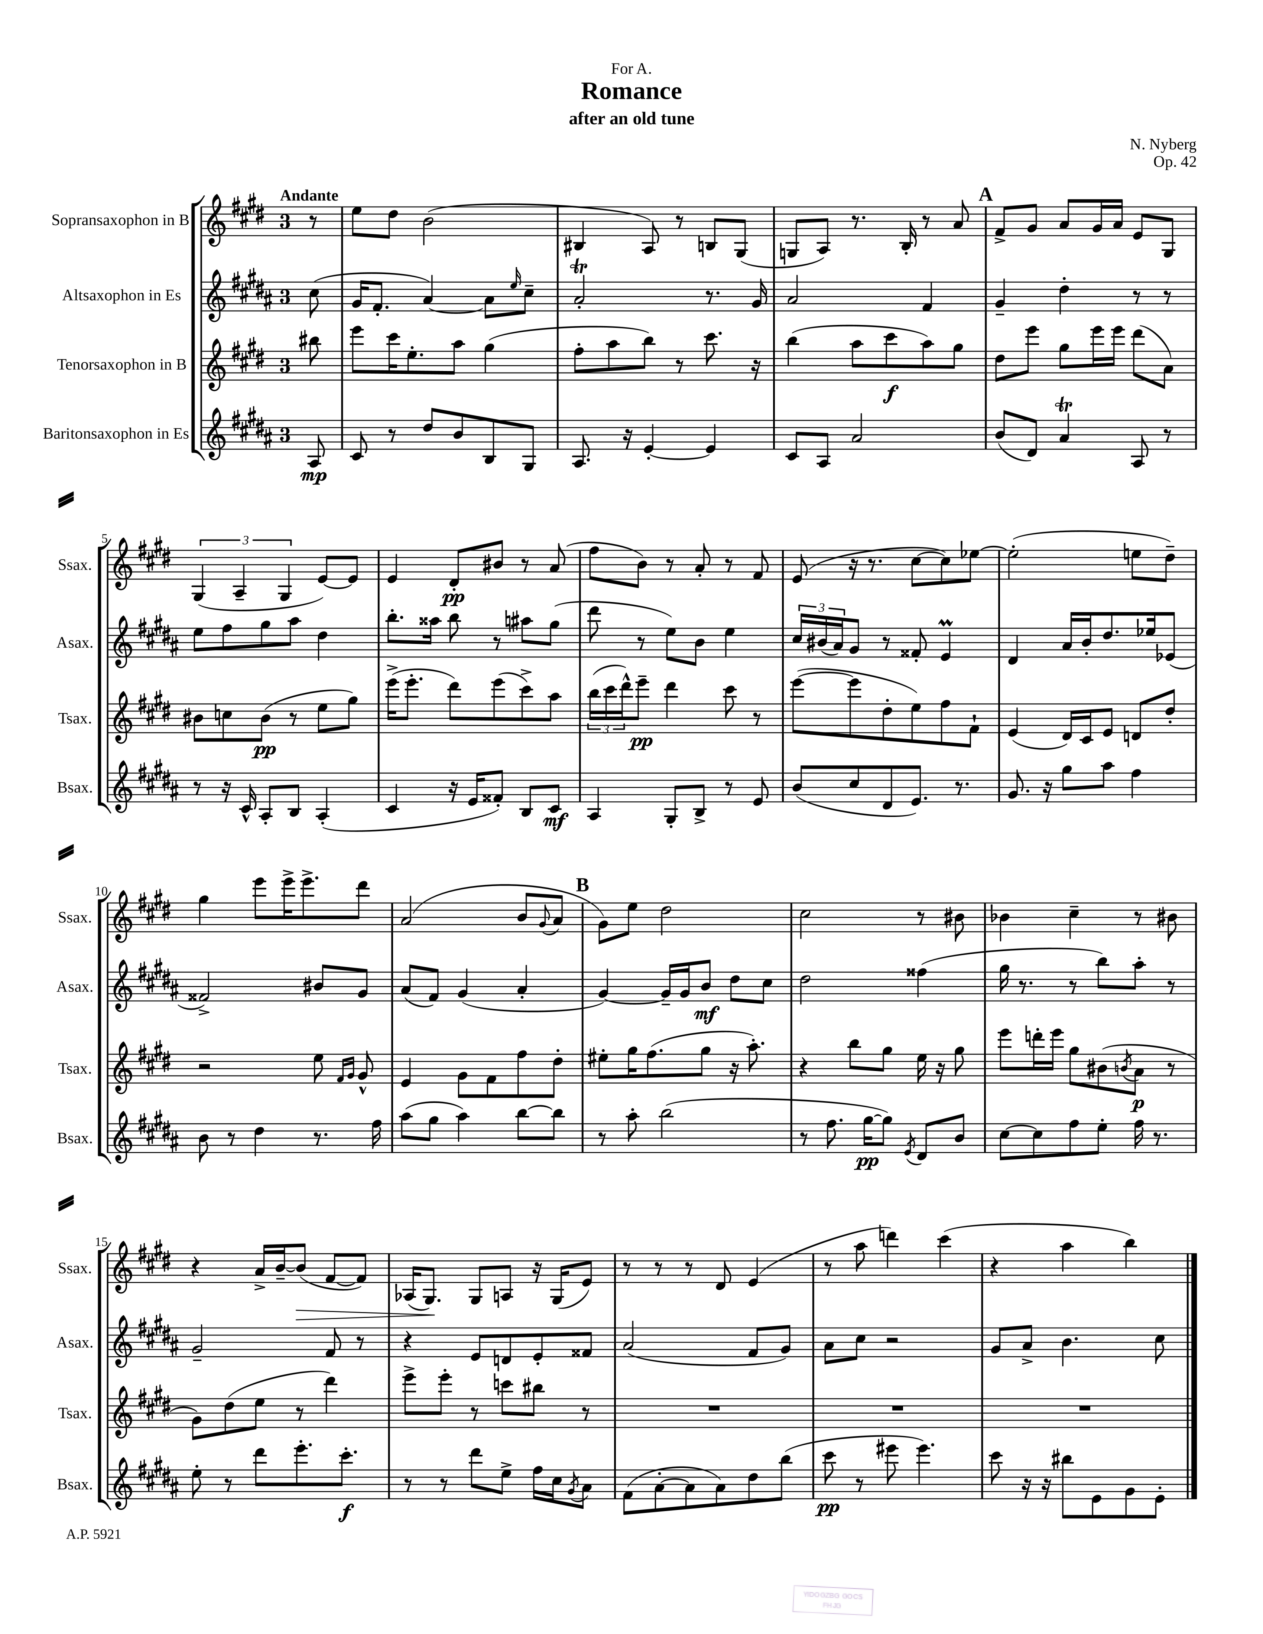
\header { title = "Romance" composer = "N. Nyberg" subtitle = "after an old tune" dedication = "For A." opus = "Op. 42" }
<<
\new StaffGroup <<
\new Staff = "s0" \with { instrumentName = "Sopransaxophon in B" shortInstrumentName = "Ssax." } {
    \clef treble \key e \major \once \override Staff.TimeSignature.style = #'single-digit \time 3/4 \partial 8 \tempo "Andante"
    r8 |
    e''8 dis''8 b'2( |
    bis4 a8) r8 b8 gis8( |
    g8 a8) r8. b16-. r8 a'8 |
    \mark \markup { \bold "A" } fis'8-> gis'8 a'8 gis'16 a'16 e'8 gis8 |
    \tuplet 3/2 { gis4( a4-- gis4 } e'8~) e'8 |
    e'4 dis'8-.\pp bis'8 r8 a'8( |
    fis''8 b'8) r8 a'8-. r8 fis'8 |
    e'8( r16 r8. cis''8~ cis''8) ees''8~ |
    ees''2-.( e''8 dis''8--) |
    gis''4 e'''8 e'''16-> e'''8.-> dis'''8 |
    a'2( b'8 \appoggiatura { gis'8 } a'8 |
    \mark \markup { \bold "B" } gis'8) e''8 dis''2 |
    cis''2 r8 bis'8 |
    bes'4 cis''4-- r8 bis'8 |
    r4 a'16-> b'16~-- b'8\>( fis'8~ fis'8) |
    aes16( gis8.\!) gis8 a8 r16 gis16( e'8) |
    r8 r8 r8 dis'8 e'4( |
    r8 a''8 d'''4) cis'''4( |
    r4 a''4 b''4) \bar "|." |
}
\new Staff = "s1" \with { instrumentName = "Altsaxophon in Es" shortInstrumentName = "Asax." } {
    \clef treble \key b \major \once \override Staff.TimeSignature.style = #'single-digit \time 3/4 \partial 8
    cis''8( |
    gis'16 fis'8.-. ais'4~) ais'8 \grace { e''16 } cis''8-- |
    ais'2-.\trill r8. gis'16 |
    ais'2 fis'4 |
    \mark \markup { \bold "A" } gis'4-- dis''4-. r8 r8 |
    e''8 fis''8 gis''8 ais''8 dis''4 |
    b''8.-. aisis''16 b''8 r8 ais''8 gis''8( |
    dis'''8 r8 e''8) b'8 e''4 |
    \tuplet 3/2 { cis''16 bis'16( ais'16) } gis'8 r8 fisis'8-. e'4\prall |
    dis'4 ais'16 b'16-. dis''8. ees''16 ees'8( |
    fisis'2->) bis'8 gis'8 |
    ais'8( fis'8) gis'4( ais'4-. |
    \mark \markup { \bold "B" } gis'4~) gis'16-- gis'16 b'8\mf dis''8 cis''8 |
    dis''2 fisis''4( |
    gis''16 r8. r8 b''8) ais''8-. r8 |
    gis'2-- fis'8 r8 |
    r4 e'8 d'8 e'8-. fisis'8 |
    ais'2( fis'8 gis'8) |
    ais'8 cis''8 r2 |
    gis'8 ais'8-> b'4. cis''8 \bar "|." |
}
\new Staff = "s2" \with { instrumentName = "Tenorsaxophon in B" shortInstrumentName = "Tsax." } {
    \clef treble \key e \major \once \override Staff.TimeSignature.style = #'single-digit \time 3/4 \partial 8
    bis''8 |
    e'''8 cis'''16 e''8.-. a''8 gis''4( |
    fis''8-. a''8 b''8) r8 cis'''8. r16 |
    b''4( a''8 cis'''8\f a''8) gis''8 |
    \mark \markup { \bold "A" } dis''8 e'''8 gis''8 e'''16 e'''16 dis'''8( a'8) |
    bis'8 c''8 bis'8\pp( r8 e''8 gis''8) |
    e'''16->( e'''8.-. dis'''8) e'''8( cis'''8->) a''8 |
    \tuplet 3/2 { b''16( cis'''16 dis'''16-^) } e'''8--\pp dis'''4 cis'''8 r8 |
    e'''8~( e'''8 dis''8-. e''8) fis''8 fis'8-! |
    e'4( dis'16) cis'16 e'8 d'8 dis''8-. |
    r2 e''8 \grace { fis'16 gis'16 } gis'8-^ |
    e'4 gis'8 fis'8 fis''8 dis''8-. |
    \mark \markup { \bold "B" } eis''8-. gis''16 fis''8.( gis''8 r16 a''8.-.) |
    r4 b''8 gis''8 e''16 r16 gis''8 |
    e'''8 d'''16-. e'''16 gis''8 bis'8( \acciaccatura { b'8 } a'8\p r8 |
    gis'8) dis''8( e''8 r8 dis'''4) |
    e'''8-> e'''8-. r8 c'''8 bis''8 r8 |
    R2. |
    R2. |
    R2. \bar "|." |
}
\new Staff = "s3" \with { instrumentName = "Baritonsaxophon in Es" shortInstrumentName = "Bsax." } {
    \clef treble \key b \major \once \override Staff.TimeSignature.style = #'single-digit \time 3/4 \partial 8
    ais8\mp |
    cis'8 r8 dis''8 b'8 b8 gis8 |
    ais8. r16 e'4~-. e'4 |
    cis'8 ais8 ais'2 |
    \mark \markup { \bold "A" } b'8( dis'8) ais'4\trill ais8 r8 |
    r8 r16 cis'16-^ ais8-. b8 ais4-.( |
    cis'4 r16 e'16 fisis'8-.) b8 cis'8\mf |
    ais4 gis8-. b8-> r8 e'8 |
    b'8( cis''8 dis'8 e'8.) r8. |
    gis'8. r16 gis''8 ais''8 fis''4 |
    b'8 r8 dis''4 r8. fis''16 |
    ais''8( gis''8 ais''4) b''8~ b''8 |
    \mark \markup { \bold "B" } r8 ais''8-. b''2( |
    r8 fis''8. gis''16~\pp gis''8) \acciaccatura { e'8 } dis'8 b'8 |
    cis''8~ cis''8 fis''8 e''8-. fis''16 r8. |
    e''8-. r8 dis'''8 e'''8.-. cis'''8.-.\f |
    r8 r8 dis'''8 e''8-> fis''16 cis''16 \acciaccatura { gis'8 } ais'8 |
    fis'8( ais'8~-. ais'8 ais'8) dis''8 b''8( |
    cis'''8\pp r8 eis'''8 eis'''4.) |
    cis'''8 r16 r16 bis''8 e'8 gis'8 e'8-. \bar "|." |
}
>>
>>
